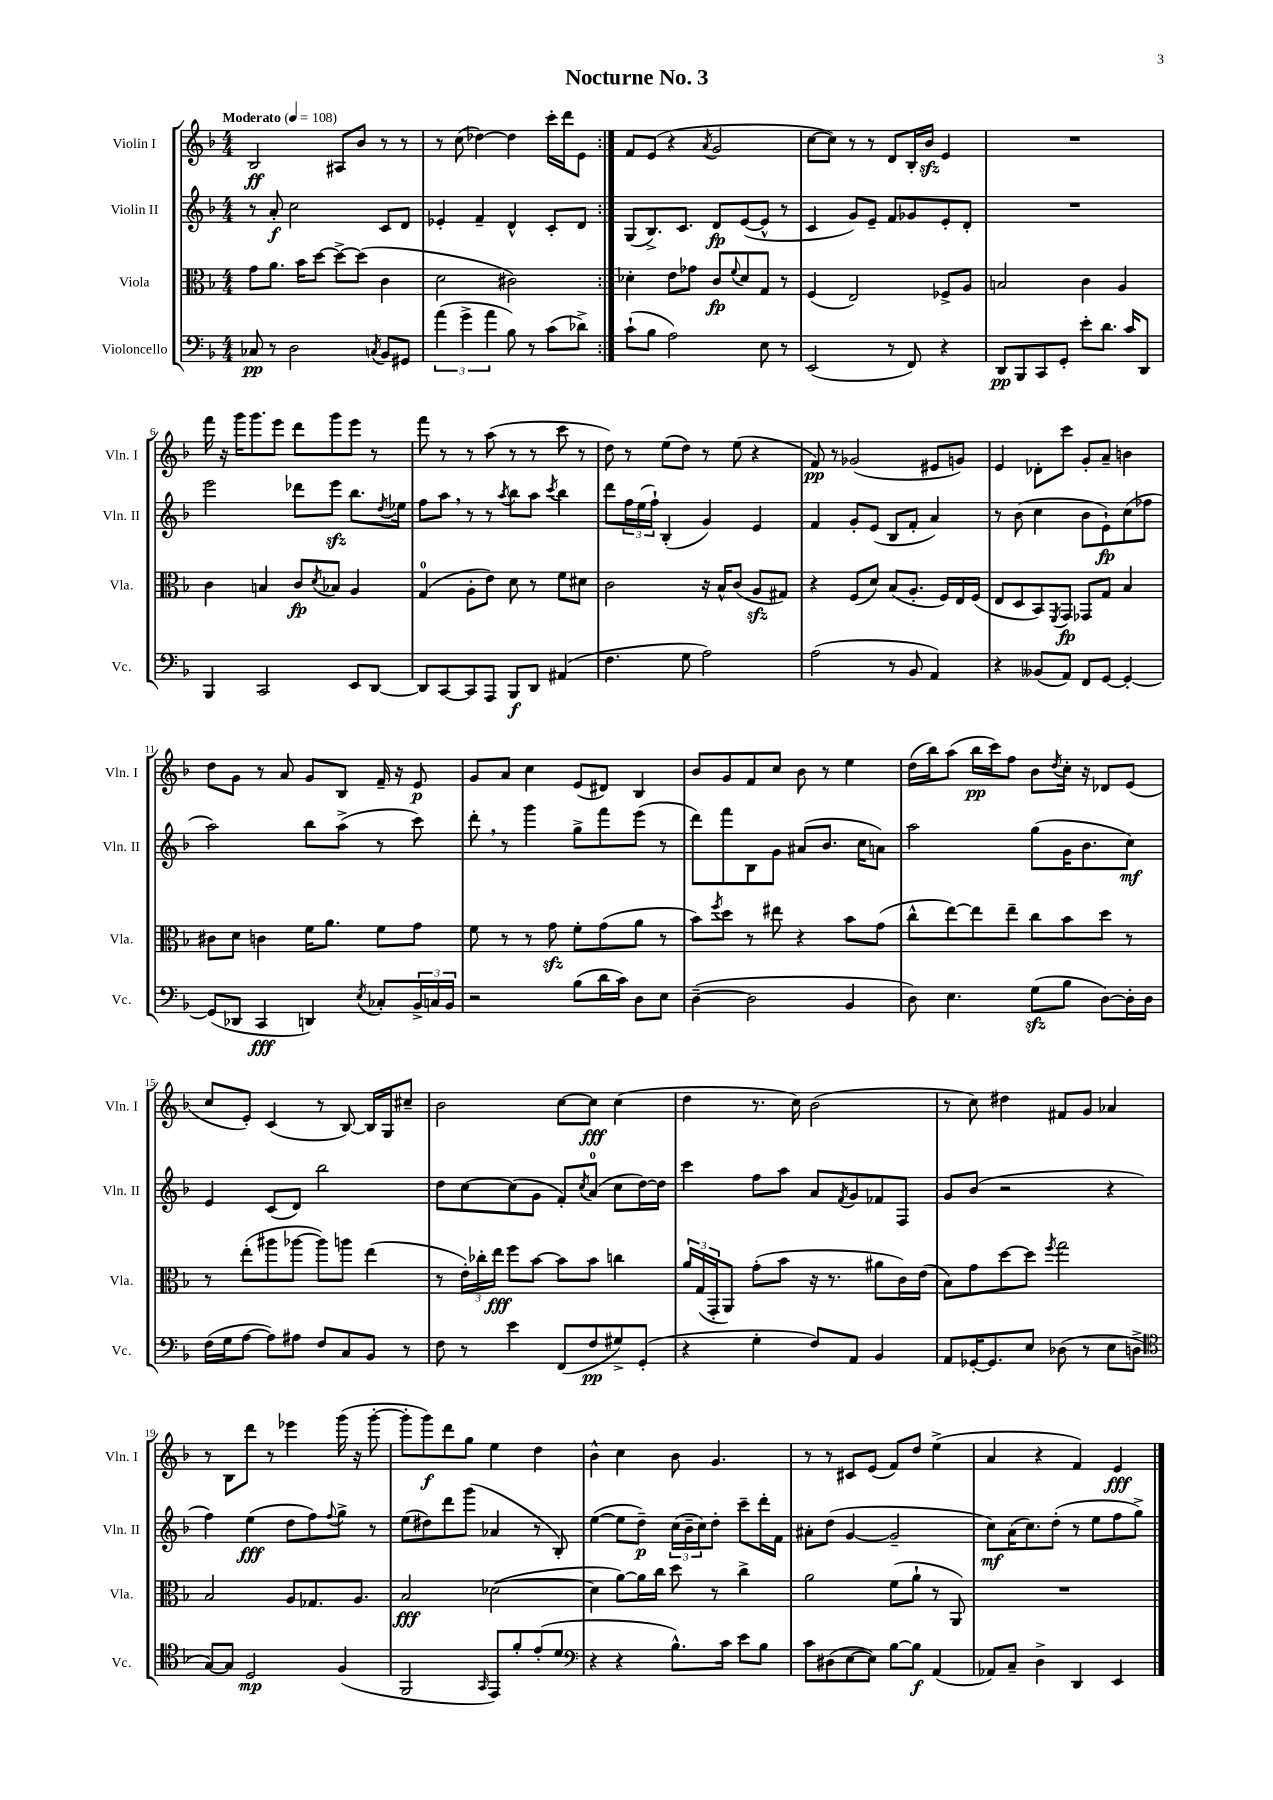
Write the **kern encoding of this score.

**kern	**kern	**kern	**kern
*staff4	*staff3	*staff2	*staff1
*clefF4	*clefC3	*clefG2	*clefG2
*k[b-]	*k[b-]	*k[b-]	*k[b-]
*M4/4	*M4/4	*M4/4	*M4/4
*MM108	*MM108	*MM108	*MM108
8C-	8g	8r	2B-
8r	8.a	8a'	.
2D	.	2cc	.
.	16b-	.	.
.	[8dd	.	.
.	8dd^_	.	8A#
.	(8dd]	.	8b-
8qC	.	.	.
8BB-	4c	8c	8r
8GG#	.	8d	8r
=	=	=	=
(6a	2d	4e-'	8r
.	.	.	(8cc
6g^	.	.	.
.	.	4f~	[4dd-)
6a	.	.	.
8B-)	2c#)	4d^^	4dd-]
8r	.	.	.
(8c	.	8c'	16ccc'
.	.	.	16ddd
8d-^)	.	8d	8e
=:|!	=:|!	=:|!	=:|!
(8c`	4d-'	(8G	8f
8B-	.	8.B-^)	(8e
2A)	8e	.	4r
.	.	8.c	.
.	8g-	.	.
.	.	.	8qa
.	8c	8d	2g
.	8qqf	.	.
.	8d-	([8e	.
8E	8G	8e^^]	.
8r	8r	8r	.
=	=	=	=
(2EE	(4F	4c	[8cc
.	.	.	8cc])
.	2E)	8g)	8r
.	.	8e~	8r
8r	.	8f	8d
8FF)	.	8g-	16B-'
.	.	.	16b-
4r	8F-^	8e'	4e
.	8A	8d'	.
=	=	=	=
8DD	2B	1r	1r
8BBB-	.	.	.
8CC	.	.	.
8GG'	.	.	.
8e'	4c	.	.
8.d	.	.	.
.	4A	.	.
16c	.	.	.
8DD	.	.	.
=	=	=	=
4BBB-	4c	2eee	16fff
.	.	.	16r
.	.	.	16ggg
.	.	.	8.ggg
2CC	4B	.	.
.	.	.	8eee
.	8c	8ddd-	8ddd
.	8qd	.	.
.	8B-	8eee	8ggg
8EE	4A	8.bb-	8eee
[8DD	.	.	8r
.	.	8qdd	.
.	.	16ee-	.
=	=	=	=
8DD]	(4G	8ff	8fff
[8CC	.	8aa	8r
8CC]	8A'	8r	8r
8AAA	8e)	8r	(8aa
.	.	8qaa	.
8BBB-	8d	8bb-	8r
8DD	8r	8aa	8r
.	.	8qccc	.
(4AA#	8f	4bb-	8ccc
.	8d#	.	8r
=	=	=	=
4.F	2c	8ddd	8dd)
.	.	24ff	8r
.	.	(24ee	.
.	.	24ff`)	.
.	.	(4B-'	(8ee
8G	.	.	8dd)
2A)	16r	4g)	8r
.	16B-^^	.	.
.	(8c	.	(8ee
.	8A	4e	4r
.	8G#)	.	.
=	=	=	=
(2A	4r	4f	8f)
.	.	.	8r
.	(8F	8g'	(2g-
.	8d)	(8e	.
8r	(8B-	8B-	.
8BB-	8.A'	8f'	.
4AA)	.	4a)	8e#
.	16F)	.	.
.	16E	.	8g)
.	(16F	.	.
=	=	=	=
4r	8E	8r	4e
.	8D	(8b-	.
(8BB--	8BB-)	4cc	8d-'
.	8qFF	.	.
8AA)	8GG	.	8ccc
8FF	8GG-	8b-	8g'
[8GG	8G	8e`)	8a~
4GG'_	4B-	(8cc	4b
.	.	8ff-	.
=	=	=	=
(8GG]	8c#	2aa)	8dd
8DD-	8d	.	8g
4CC	4c	.	8r
.	.	.	8a
4DD)	16f	8bb-	8g
.	8.a	.	.
.	.	(8aa^	8B-
8qE	.	.	.
8C-'	8f	8r	16f~
.	.	.	16r
24BB-^	8g	8ccc)	8e
24C	.	.	.
24BB-	.	.	.
=	=	=	=
2r	8f	8ddd'	8g
.	8r	8r	8a
.	8r	4ggg	4cc
.	8g	.	.
(8B-	8f'	8gg^	(8e
16d	(8g	8fff	8d#)
16c)	.	.	.
8D	8a	(8eee	4B-
8E	8r	8r	.
=	=	=	=
([4D~	8b-)	8ddd)	8b-
.	8qff	.	.
.	8dd	8fff	8g
2D]	8r	8B-	8f
.	8ee#	8g	8cc
.	4r	(8a#	8b-
.	.	8.b-	8r
4BB-	8b-	.	4ee
.	.	16cc	.
.	(8g	8a)	.
=	=	=	=
8D)	8cc^^	2aa	(16dd
.	.	.	16bb-)
4.E	[8ee)	.	(8aa
.	8ee]	.	16bb-
.	.	.	16ccc)
.	8ee~	.	8ff
(8G	8cc	(8gg	8b-
.	.	.	8qdd
8B-	8b-	16g	16cc'
.	.	8.b-	16r
[8D)	8dd	.	8d-
16D']	8r	8cc)	(8e
16D	.	.	.
=	=	=	=
(16F	8r	4e	8cc
16G	.	.	.
[8A	(8ee'	.	8e')
8A])	8aa#	(8c	(4c
8A#	[8aa-	8d)	.
8F	8aa-])	2bb-	8r
8C	8aa	.	[8B-)
8BB-	(4ee	.	16B-]
.	.	.	16G
8r	.	.	8cc#~
=	=	=	=
8F	8r	8dd	2b-
8r	24e')	[8cc	.
.	24cc-'	.	.
.	24ee	.	.
4e	8ff	(8cc]	.
.	[8b-	8g	.
(8FF	8b-]	8f')	[8cc
.	.	8qcc	.
8F	8b-	(8a	8cc]
8G#^)	4cc	8cc	(4cc
(8GG'	.	[16dd)	.
.	.	16dd]	.
=	=	=	=
4r	24a	4ccc	4dd
.	(24G	.	.
.	24GG'	.	.
.	8AA)	.	.
4G'	(8g'	8ff	8.r
.	8b-	8aa	.
.	.	.	16cc)
8F)	16r	8a	(2b-
.	8.r	.	.
.	.	8qf	.
8AA	.	8g	.
4BB-	8a#	8f-	.
.	16c)	8F	.
.	(16e	.	.
=	=	=	=
8AA	8B-)	8g	8r
[16GG-'	8g	(8b-	8cc)
8.GG-]	.	.	.
.	[8dd	2r	4dd#
8E	8dd]	.	.
.	8qff	.	.
(8D-	2gg	.	8f#
8r	.	.	8g
8E	.	4r	4a-
8D^	.	.	.
=	=	=	=
*clefC4	*	*	*
[8G)	2B-	4ff)	8r
8G]	.	.	8B-
2D	.	(4ee	8ddd
.	.	.	8r
.	8A	8dd	4eee-
.	8.G-	8ff)	.
.	.	8qqff	.
(4F	.	8gg^	(16ggg
.	8.A	.	16r
.	.	8r	[8ggg'
=	=	=	=
2FF	2B-	(8ee	8ggg']
.	.	8dd#)	8ggg)
.	.	8ddd	8ddd
.	.	(8ggg	8gg
16qqGG	.	.	.
8EE)	([2d-	4a-	4ee
8f'	.	.	.
(8e'	.	8r	4dd
8d	.	8B-')	.
=	=	=	=
*clefF4	*	*	*
4r	4d-]	([4ee	4b-^^
4r	[8a)	8ee]	4cc
.	16a]	8dd~)	.
.	16cc	.	.
8.B-^^)	8dd	(24cc	8b-
.	.	24b-~	.
.	.	24cc)	.
.	8r	8dd'	4.g
16c	.	.	.
8e	4cc^	8ccc~	.
8B-	.	16ddd'	.
.	.	16f	.
=	=	=	=
8c	2a	8a#'	8r
(8D#	.	(8dd	8r
[8E	.	[4g	8c#
8E])	.	.	(8e
[8B-	(8f	2g~]	8f)
8B-]	8a`	.	8dd
(4AA	8r	.	(4ee^
.	8AA)	.	.
=	=	=	=
8AA-)	1r	8cc)	4a
8C~	.	(16a	.
.	.	8.cc)	.
4D^	.	.	4r
.	.	(8dd'	.
4DD	.	8r	4f)
.	.	8ee	.
4EE	.	8ff	4e
.	.	8gg^)	.
==	==	==	==
*-	*-	*-	*-
